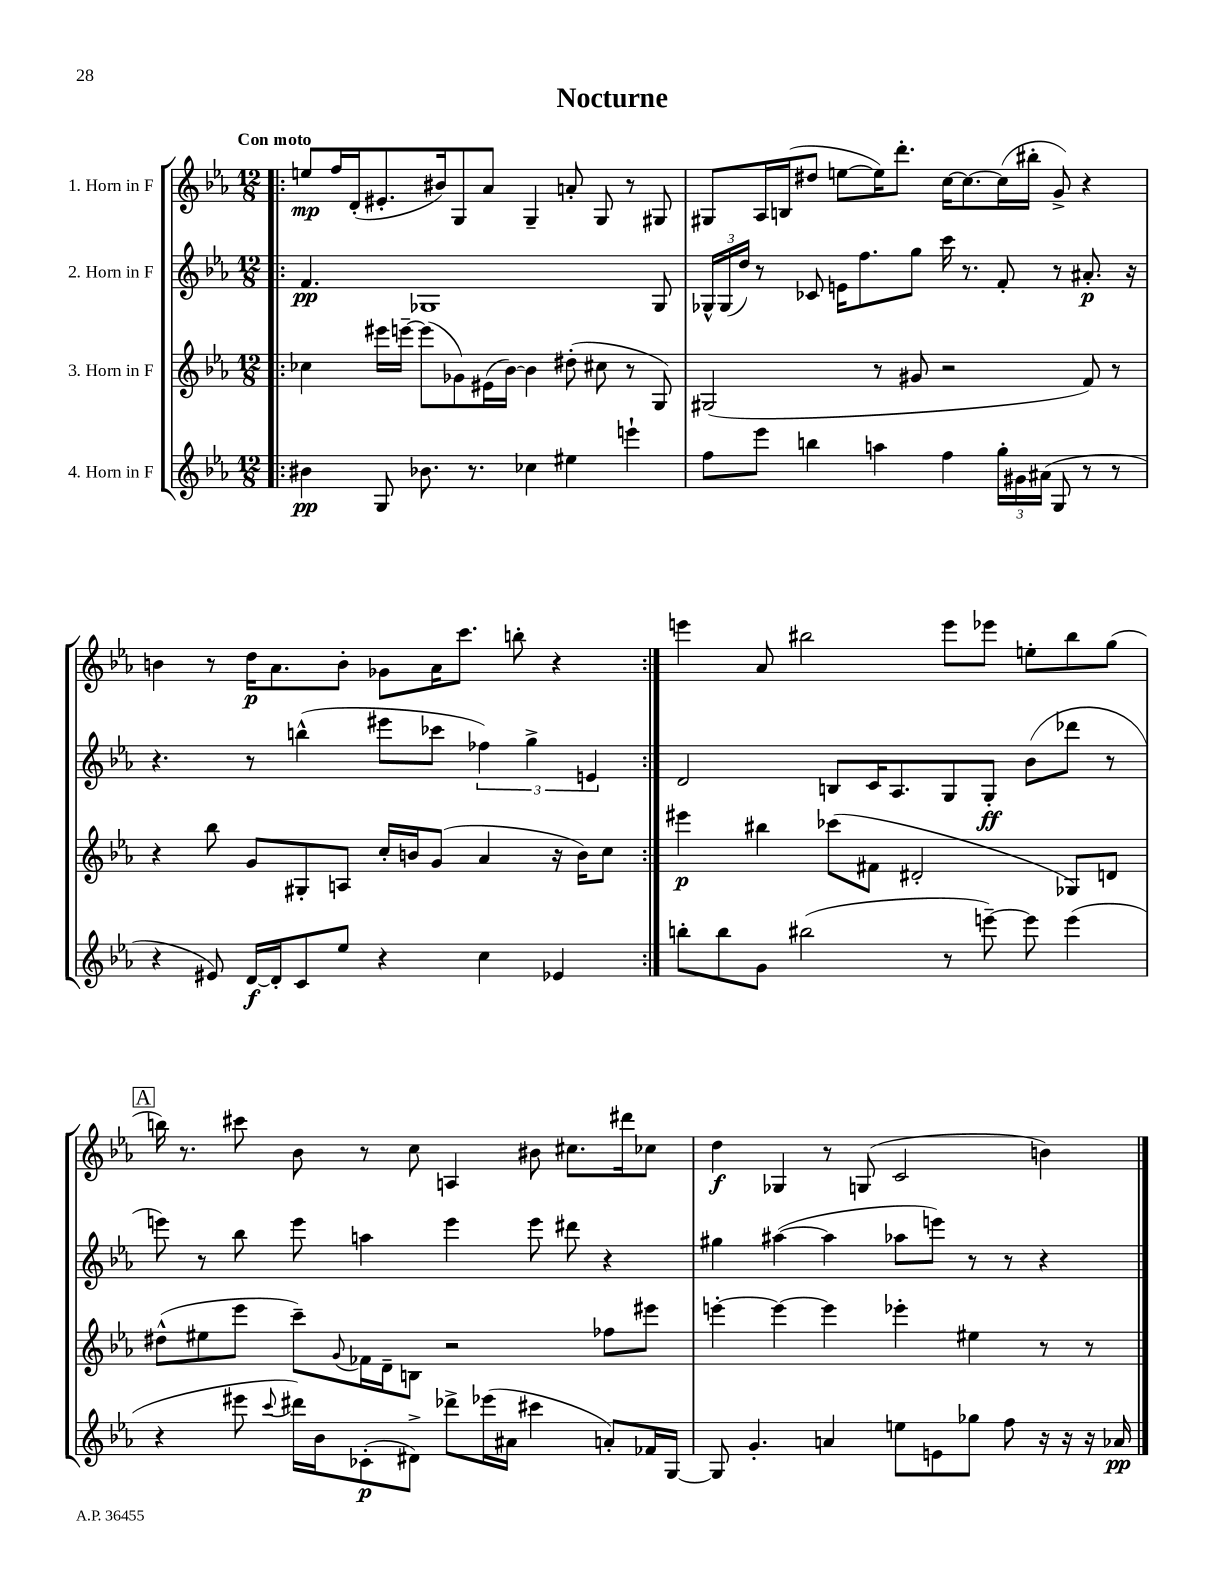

**kern	**kern	**kern	**kern
*staff4	*staff3	*staff2	*staff1
*clefG2	*clefG2	*clefG2	*clefG2
*k[b-e-a-]	*k[b-e-a-]	*k[b-e-a-]	*k[b-e-a-]
*M12/8	*M12/8	*M12/8	*M12/8
=!|:	=!|:	=!|:	=!|:
4b#\	4cc-\	4.f/	8ee/L
.	.	.	16ff/L
.	.	.	(16d'/J
8G/	16eee#\LL	.	8.e#'/
.	[16eee~\JJ	.	.
8.b-\	(8eee\]L	1G-	.
.	.	.	16b#/k)
.	8g-\)	.	8G/
8.r	.	.	.
.	(16e#\L	.	8a-/J
.	[16b-\JJ)	.	.
4cc-\	4b-\]	.	4G~/
4ee#\	(8dd#'\	.	8a'/
.	8cc#\	.	8G/
4eee`\	8r	.	8r
.	8G/)	8G-/	8G#/
=	=	=	=
8ff\L	(2G#/	24G-^^/LL	8G#/L
.	.	(24G-/	.
.	.	24dd/JJ)	.
8eee-\J	.	8r	16A-/L
.	.	.	(16B/J
4bb\	.	8c-/	8dd#/J
.	.	16e\LK	[8ee\L
.	.	8.ff\	.
4aa\	8r	.	16ee\]K)
.	.	.	8.ddd'\J
.	8g#/	8gg\J	.
4ff\	2r	16ccc\	[16cc\LK
.	.	8.r	8.cc\_
24gg'\LL	.	8f'/	(16cc\]L
24g#\	.	.	.
.	.	.	16bb#'\JJ
(24a#\JJ	.	.	.
8G/	.	8r	8g^/)
8r	8f/)	8.a#'/	4r
8r	8r	.	.
.	.	16r	.
=	=	=	=
4r	4r	4.r	4b\
8e#/)	8bb-\	.	8r
[16d/LL	8g/L	8r	16dd\LK
16d'/]J	.	.	8.a-\
8c/	8G#'/	(4bb^^\	.
8ee-/J	8A/J	.	8b'\J
4r	16cc'/LL	8eee#\L	8g-\L
.	16b/J	.	.
.	(8g/J	8ccc-\J	16a-\K
.	.	.	8.ccc\J
4cc\	4a-/	6ff-\)	.
.	.	.	8bb'\
.	.	6gg^\	.
4e-/	16r	.	4r
.	16b\LK)	.	.
.	.	6e/	.
.	8cc\J	.	.
=:|!	=:|!	=:|!	=:|!
8bb'\L	4eee#\	2d/	4eee\
8bb\	.	.	.
8g\J	4bb#\	.	8a-/
(2bb#\	.	.	2bb#\
.	(8ccc-\L	8B/L	.
.	8f#\J	16c/K	.
.	.	8.A-/	.
.	2d#'/	.	.
8r	.	8G/	8eee\L
[8eee~\)	.	8G'/J	8eee-\J
8eee\]	.	(8b-\L	8ee'\L
(4eee\	8G-/L)	8ddd-\J	8bb#\
.	8d/J	8r	(8gg\J
=	=	=	=
4r	(8dd#^^\L	8eee\)	16bb\)
.	.	.	8.r
.	8ee#\	8r	.
8eee#\	8eee-\J	8bb-\	8ccc#\
8qqccc/	.	.	.
16ddd#\LL)	8ccc~\L)	8eee\	8b-\
16b-\J	.	.	.
.	8qqg/	.	.
(8c-'\	16f-\L	4aa\	8r
.	16d~\J	.	.
8d#^\J)	8B\J	.	8cc\
8ddd-^\L	2r	4eee\	4A/
(16eee-\L	.	.	.
16a#\JJ	.	.	.
4ccc#\	.	8eee\	8b#\
.	.	8ddd#\	8.cc#\L
8a'/L)	8ff-\L	4r	.
.	.	.	16ddd#\k
16f-/L	8eee#\J	.	8cc-\J
[16G/JJ	.	.	.
=	=	=	=
8G/]	[4eee'\	4gg#\	4dd\
4.g'/	.	.	.
.	4eee\_	([4aa#\	4G-/
4a/	4eee\]	4aa#\]	8r
.	.	.	(8G/
8ee\L	4eee-'\	8aa-\L	2c/
8e\	.	8eee\J)	.
8gg-\J	4ee#\	8r	.
8ff\	.	8r	.
16r	8r	4r	4b\)
16r	.	.	.
16r	8r	.	.
16a-/	.	.	.
==	==	==	==
*-	*-	*-	*-
